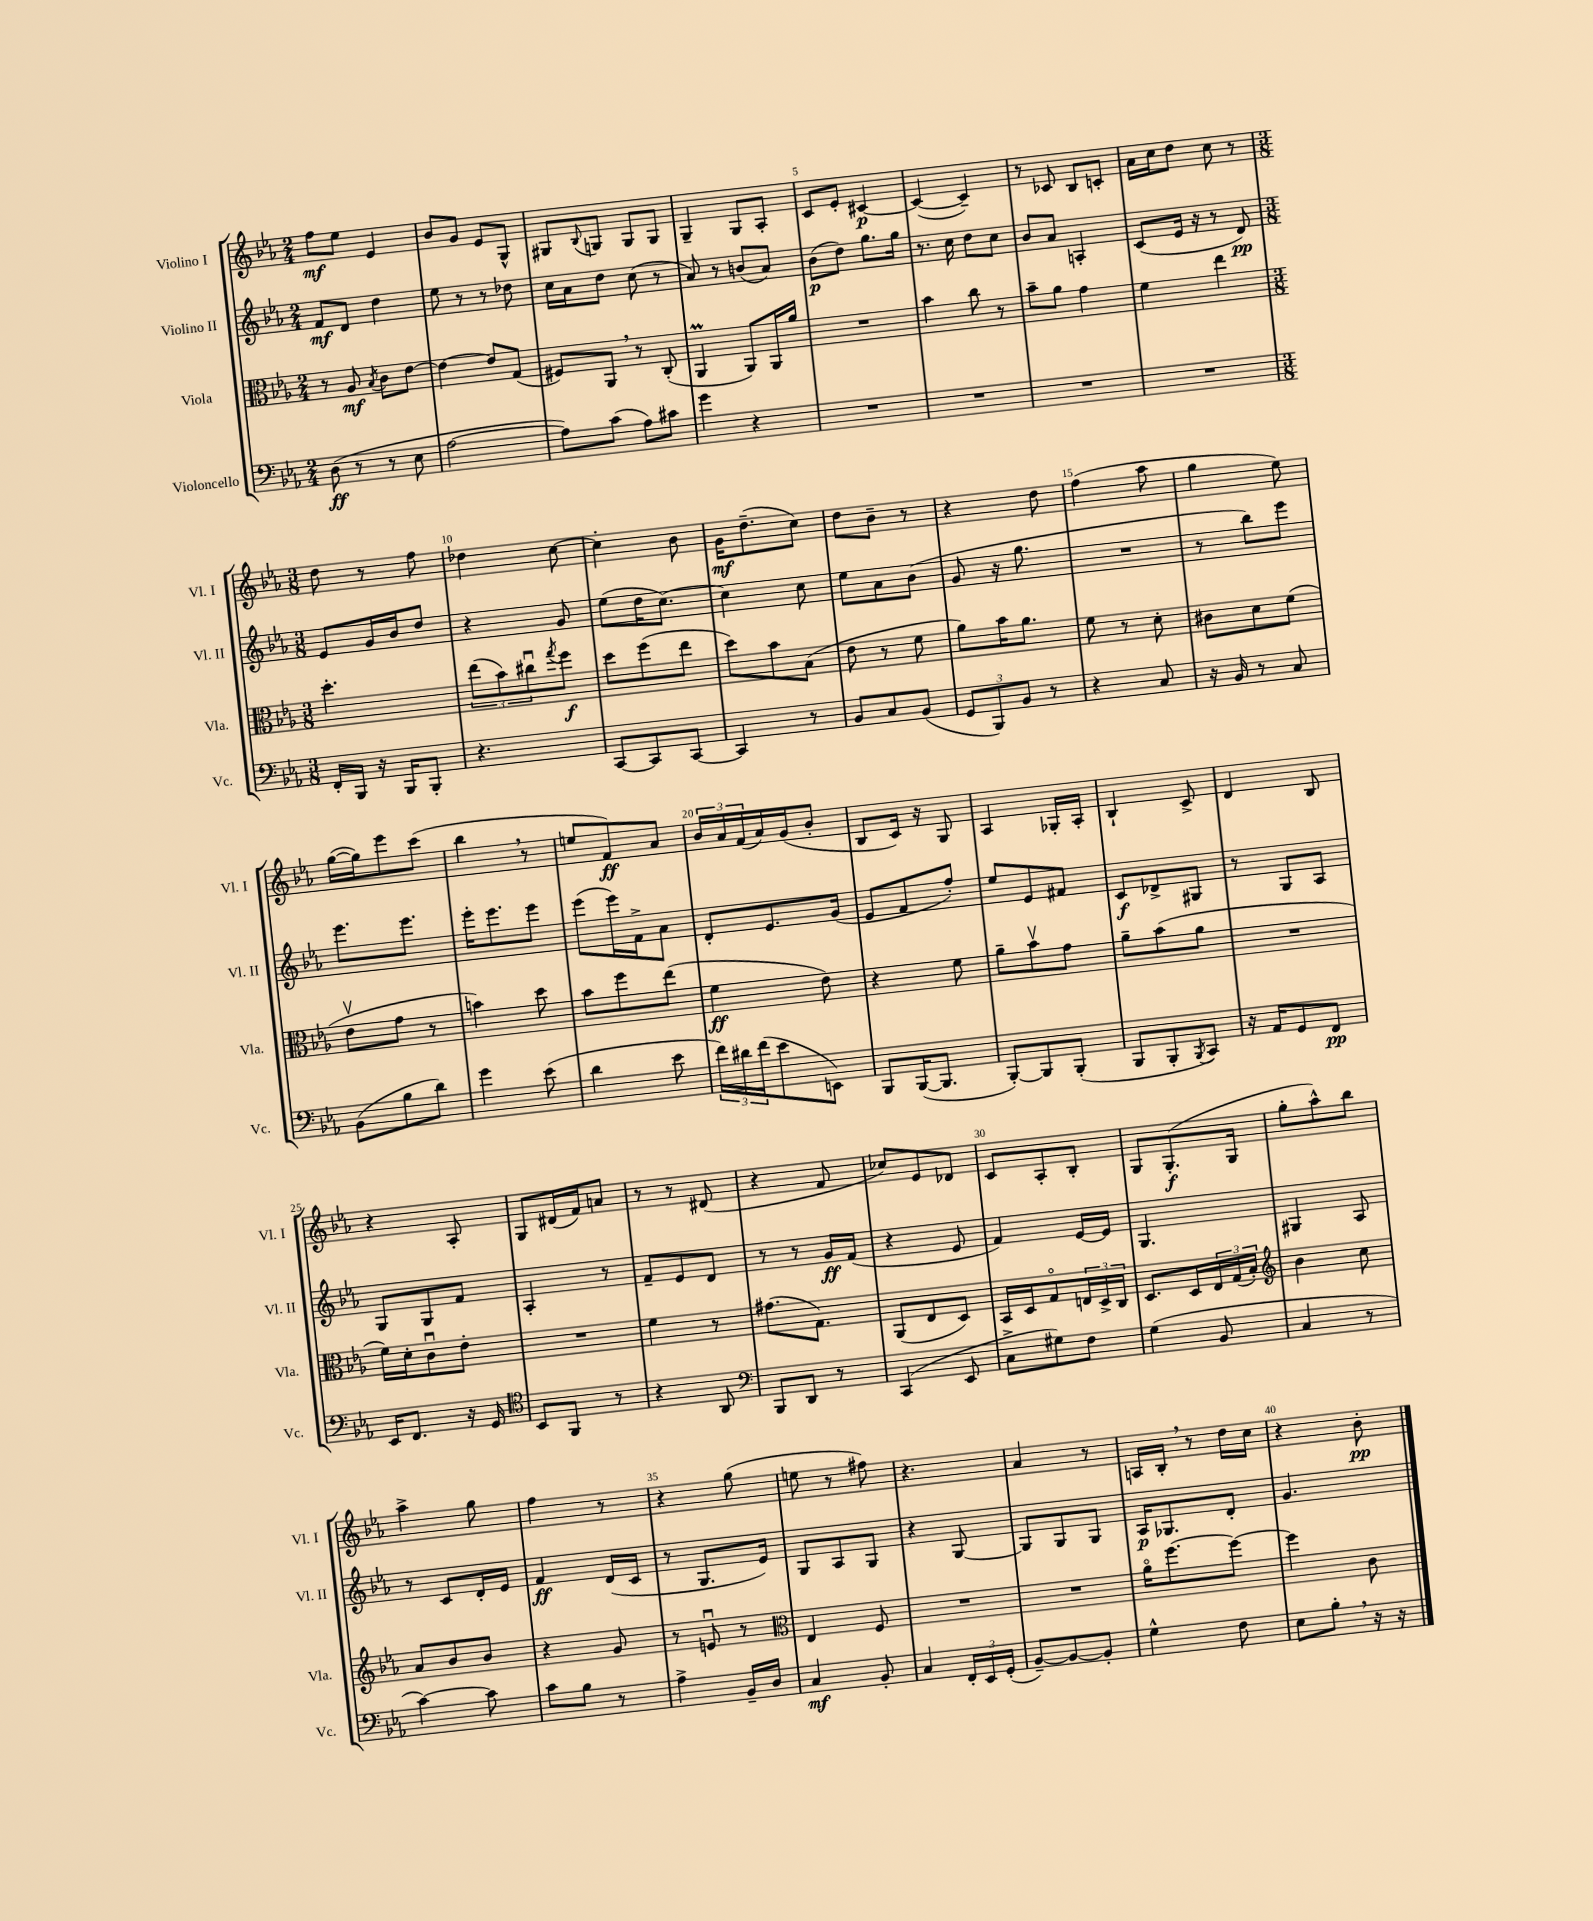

**kern	**dynam	**kern	**dynam	**kern	**dynam	**kern	**dynam
*part4	*part4	*part3	*part3	*part2	*part2	*part1	*part1
*staff4	*staff4	*staff3	*staff3	*staff2	*staff2	*staff1	*staff1
*I"Violoncello	*	*I"Viola	*	*I"Violino II	*	*I"Violino I	*
*I'Vc.	*	*I'Vla.	*	*I'Vl. II	*	*I'Vl. I	*
*clefF4	*	*clefC3	*	*clefG2	*	*clefG2	*
*k[b-e-a-]	*	*k[b-e-a-]	*	*k[b-e-a-]	*	*k[b-e-a-]	*
*M2/4	*	*M2/4	*	*M2/4	*	*M2/4	*
=1	=1	=1	=1	=1	=1	=1	=1
(8D\	ff	8r	.	8f/L	mf	8ff\L	mf
8r	.	8A-/	mf	8d/J	.	8ee-\J	.
.	.	8qB-/	.	.	.	.	.
8r	.	8c\L	.	4dd\	.	4e-/	.
8E-\	.	[8e-\J	.	.	.	.	.
=2	=2	=2	=2	=2	=2	=2	=2
[2A-\	.	4e-\_	.	8ee-\	.	8b-/L	.
.	.	.	.	8r	.	8g/J	.
.	.	8e-/L]	.	8r	.	8e-/L	.
.	.	(8G/J	.	8dd-X\	.	8G^^/J	.
=3	=3	=3	=3	=3	=3	=3	=3
8A-\L])	.	8F#X/L)	.	16cc\LL	.	8G#X/L	.
.	.	.	.	16a-\J	.	.	.
.	.	.	.	.	.	8qqB-/	.
(8c\J	.	8AA-,/J	.	8dd\J	.	8Gn/J	.
8A-\L)	.	8r	.	(8cc\	.	8G/L	.
8c#X\J	.	(8C'/	.	8r	.	8G/J	.
=4	=4	=4	=4	=4	=4	=4	=4
4g\	.	4AA-M/	.	8a-/)	.	4G~/	.
.	.	.	.	8r	.	.	.
4r	.	8AA-/L)	.	(8bn/L	.	8G/L	.
.	.	16AA-/L	.	8a-/J)	.	8A-'/J	.
.	.	16a-/JJ	.	.	.	.	.
=5	=5	=5	=5	=5	=5	=5	=5
2r	.	2r	.	(8b-\L	p	8c/L	.
.	.	.	.	8dd\J)	.	8e-'/J	.
.	.	.	.	8.gg\L	.	[4c#X/	p
.	.	.	.	16gg\Jk	.	.	.
=6	=6	=6	=6	=6	=6	=6	=6
2r	.	4b-\	.	8.r	.	(4c#/_	.
.	.	.	.	16cc\	.	.	.
.	.	8cc\	.	8dd\L	.	4c#~/])	.
.	.	8r	.	8cc\J	.	.	.
=7	=7	=7	=7	=7	=7	=7	=7
2r	.	8b-~\L	.	8b-/L	.	8r	.
.	.	8a-\J	.	8a-/J	.	8c-X/	.
.	.	4g\	.	4An'/	.	8B-/L	.
.	.	.	.	.	.	8cn'/J	.
=8	=8	=8	=8	=8	=8	=8	=8
2r	.	4f\	.	(8c/L	.	16a-\LL	.
.	.	.	.	.	.	16cc\J	.
.	.	.	.	16e-/Jk	.	8dd\J	.
.	.	.	.	16r	.	.	.
.	.	4ee-\	.	8r	.	8cc\	.
.	.	.	.	8d/)	pp	8r	.
!!LO:LB:g=z
=9	=9	=9	=9	=9	=9	=9	=9
*M3/8	*	*M3/8	*	*M3/8	*	*M3/8	*
16FF'/LL	.	4.dd'\	.	8e-/L	.	8dd\	.
16BBB-/JJ	.	.	.	.	.	.	.
16r	.	.	.	16g/L	.	8r	.
16BBB-/KL	.	.	.	16b-/J	.	.	.
8BBB-'/J	.	.	.	8dd/J	.	8ff\	.
=10	=10	=10	=10	=10	=10	=10	=10
4.r	.	(12ee-\L	.	4r	.	4dd-X\	.
.	.	12b-\)	.	.	.	.	.
.	.	12cc#Xu\	.	.	.	.	.
.	.	8qgg/	.	.	.	.	.
.	.	8ff\J	f	8g/	.	[8cc\	.
=11	=11	=11	=11	=11	=11	=11	=11
[8CC/L	.	8dd\L	.	(8ee-\L	.	4cc'\]	.
8CC/]	.	(8ff\	.	16dd\K	.	.	.
.	.	.	.	[8.cc\J)	.	.	.
[8CC/J	.	8ee-\J	.	.	.	8b-\	.
=12	=12	=12	=12	=12	=12	=12	=12
4CC/]	.	8dd\L)	.	4cc\]	.	16g\KL	mf
.	.	.	.	.	.	(8.dd~\	.
.	.	8b-\	.	.	.	.	.
8r	.	(8B-\J	.	8cc\	.	8cc\J)	.
=13	=13	=13	=13	=13	=13	=13	=13
8BB-/L	.	8e-\	.	8ee-\L	.	8dd\L	.
8C/	.	8r	.	8a-\	.	8b-~\J	.
(8BB-/J	.	8f\	.	(8b-\J	.	8r	.
=14	=14	=14	=14	=14	=14	=14	=14
12GG/L	.	8a-\L)	.	8g/	.	4r	.
12BBB-/)	.	.	.	.	.	.	.
.	.	16b-\K	.	16r	.	.	.
12BB-/J	.	.	.	.	.	.	.
.	.	8.a-\J	.	8.gg\	.	.	.
8r	.	.	.	.	.	8dd\	.
=15	=15	=15	=15	=15	=15	=15	=15
4r	.	8f\	.	4.r	.	(4ff\	.
.	.	8r	.	.	.	.	.
8C/	.	8d'\	.	.	.	8aa-\	.
=16	=16	=16	=16	=16	=16	=16	=16
16r	.	8c#X\L	.	8r	.	4gg\	.
16BB-/	.	.	.	.	.	.	.
8r	.	8d\	.	8bb-\L)	.	.	.
8C/	.	(8f\J	.	8eee-\J	.	8ee-\)	.
!!LO:LB:g=z
=17	=17	=17	=17	=17	=17	=17	=17
(8BB-\L	.	8e-v\L	.	8.eee-\L	.	([16gg\LL	.
.	.	.	.	.	.	16gg\J])	.
8B-\	.	8g\J	.	.	.	8eee-\	.
.	.	.	.	8.eee-\J	.	.	.
8d\J)	.	8r	.	.	.	(8ccc\J	.
=18	=18	=18	=18	=18	=18	=18	=18
4g\	.	4bn\)	.	16eee-'\KL	.	4bb-,\	.
.	.	.	.	8.eee-\	.	.	.
(8e-\	.	8dd\	.	8eee-\J	.	8r	.
=19	=19	=19	=19	=19	=19	=19	=19
4d\	.	8b-\L	.	(8eee-\L	.	8een/L	.
.	.	8ff\	.	16eee-\L)	.	8f/)	ff
.	.	.	.	16f^\J	.	.	.
8e-\	.	(8ee-\J	.	8a-\J	.	8a-/J	.
=20	=20	=20	=20	=20	=20	=20	=20
24f\LL)	.	4f\	ff	8d'/L	.	24b-/LL	.
24d#X\	.	.	.	.	.	24a-/	.
(24f\J	.	.	.	.	.	(24f/	.
8e-\	.	.	.	8.e-/	.	16a-/)	.
.	.	.	.	.	.	(16g/J	.
8EEn\J)	.	8e-\)	.	.	.	8b-'/J	.
.	.	.	.	(16g/Jk	.	.	.
=21	=21	=21	=21	=21	=21	=21	=21
8BBB-/L	.	4r	.	8e-/L	.	8B-/L	.
([16BBB-/K	.	.	.	8f/	.	16c/Jk)	.
8.BBB-/J]	.	.	.	.	.	16r	.
.	.	8f\	.	8ff'/J)	.	8G/	.
=22	=22	=22	=22	=22	=22	=22	=22
[8BBB-'/L)	.	8a-~\L	.	8ee-/L	.	4A-/	.
8BBB-/]	.	8b-v\	.	8e-/	.	.	.
(8BBB-'/J	.	8g\J	.	8f#X/J	.	16G-X'/LL	.
.	.	.	.	.	.	16A-'/JJ	.
=23	=23	=23	=23	=23	=23	=23	=23
8BBB-/L	.	8a-~\L	.	8c/L	f	4B-`/	.
8BBB-'/	.	(8b-\	.	8d-X^/	.	.	.
8qBBB-/	.	.	.	.	.	.	.
8CC/J)	.	8a-\J	.	8G#X/J	.	8c^/	.
=24	=24	=24	=24	=24	=24	=24	=24
16r	.	4.r	.	8r	.	4d/	.
16AA-/KL	.	.	.	.	.	.	.
8GG/	.	.	.	8G/L	.	.	.
8FF/J	pp	.	.	8A-/J	.	8B-/	.
!!LO:LB:g=z
=25	=25	=25	=25	=25	=25	=25	=25
16EE-/KL	.	16f\LL)	.	8G/L	.	4r	.
8.FF/J	.	16d'\J	.	.	.	.	.
.	.	8cu\	.	8G/	.	.	.
16r	.	8e-'\J	.	8f/J	.	8A-'/	.
16GG/	.	.	.	.	.	.	.
=26	=26	=26	=26	=26	=26	=26	=26
*clefC4	*	*	*	*	*	*	*
8BB-/L	.	4.r	.	4A-'/	.	8G/L	.
8FF/J	.	.	.	.	.	(16d#X/L	.
.	.	.	.	.	.	16f/J)	.
8r	.	.	.	8r	.	8an/J	.
=27	=27	=27	=27	=27	=27	=27	=27
4r	.	4f\	.	8f~/L	.	8r	.
.	.	.	.	8e-/	.	8r	.
8AA-/	.	8r	.	8d/J	.	(8d#X/	.
=28	=28	=28	=28	=28	=28	=28	=28
*clefF4	*	*	*	*	*	*	*
8BBB-/L	.	(8.g#X\L	.	8r	.	4r	.
8DD/J	.	.	.	8r	.	.	.
.	.	8.G\J)	.	.	.	.	.
8r	.	.	.	16g/LL	ff	8f/	.
.	.	.	.	(16f/JJ	.	.	.
=29	=29	=29	=29	=29	=29	=29	=29
(4CC/	.	(8AA-/L	.	4r	.	8cc-X/L)	.
.	.	8E-/	.	.	.	8e-/	.
8EE-/	.	8D/J)	.	8e-/	.	8d-X/J	.
=30	=30	=30	=30	=30	=30	=30	=30
8C^\L	.	16BB-/LL	.	4f/)	.	8c/L	.
.	.	16D/J	.	.	.	.	.
8G#X\)	.	8G/	.	.	.	8A-'/	.
8F\J	.	24En/L	.	[16e-/LL	.	8B-'/J	.
.	.	24D^/	.	.	.	.	.
.	.	.	.	16e-/JJ]	.	.	.
.	.	24C/JJ	.	.	.	.	.
=31	=31	=31	=31	=31	=31	=31	=31
(4G\	.	8.D/L	.	4.G/	.	8G/L	.
.	.	.	.	.	.	(8.G'/	f
.	.	16D/L	.	.	.	.	.
8BB-/	.	24E-/	.	.	.	.	.
.	.	(24G/	.	.	.	.	.
.	.	.	.	.	.	16G/Jk	.
.	.	24B-'/JJ)	.	.	.	.	.
=32	=32	=32	=32	=32	=32	=32	=32
*	*	*clefG2	*	*	*	*	*
4C/	.	4b-\	.	4G#X/	.	8gg'\L	.
.	.	.	.	.	.	8aa-^^\)	.
8r	.	8cc\	.	8A-/	.	8bb-\J	.
!!LO:LB:g=z
=33	=33	=33	=33	=33	=33	=33	=33
[4c\)	.	8a-/L	.	8r	.	4aa-^\	.
.	.	8b-/	.	8c/L	.	.	.
8c\]	.	8b-/J	.	16d'/L	.	8gg\	.
.	.	.	.	16e-/JJ	.	.	.
=34	=34	=34	=34	=34	=34	=34	=34
8c\L	.	4r	.	4f/	ff	4ff\	.
8B-\J	.	.	.	.	.	.	.
8r	.	8g/	.	(16d/LL	.	8r	.
.	.	.	.	16c/JJ	.	.	.
=35	=35	=35	=35	=35	=35	=35	=35
4A-^\	.	8r	.	8r	.	4r	.
.	.	8enu/	.	8.G/L	.	.	.
16BB-~/LL	.	8r	.	.	.	(8gg\	.
16D/JJ	.	.	.	16e-/Jk)	.	.	.
=36	=36	=36	=36	=36	=36	=36	=36
*	*	*clefC3	*	*	*	*	*
4C/	mf	4E-/	.	8G/L	.	8een\	.
.	.	.	.	8A-/	.	8r	.
8BB-'/	.	8F/	.	8G/J	.	8ff#X\)	.
=37	=37	=37	=37	=37	=37	=37	=37
4C/	.	4.r	.	4r	.	4.r	.
24FF'/LL	.	.	.	[8G/	.	.	.
24EE-/	.	.	.	.	.	.	.
(24GG'/JJ	.	.	.	.	.	.	.
=38	=38	=38	=38	=38	=38	=38	=38
[8BB-~/L)	.	4.r	.	8G/L]	.	4a-/	.
8BB-/_	.	.	.	8G/	.	.	.
8BB-'/J]	.	.	.	8G/J	.	8r	.
=39	=39	=39	=39	=39	=39	=39	=39
4G^^\	.	16a-\KL	.	16A-/KL	p	16An/LL	.
.	.	[8.ff\	.	8.G-X/	.	16B-',/JJ	.
.	.	.	.	.	.	8r	.
8F\	.	8ff\J_	.	8d'/J	.	16dd\LL	.
.	.	.	.	.	.	16cc\JJ	.
=40	=40	=40	=40	=40	=40	=40	=40
8E-\L	.	4ff\]	.	4.g/	.	4r	.
8B-',\J	.	.	.	.	.	.	.
16r	.	8c\	.	.	.	8b-'\	pp
16r	.	.	.	.	.	.	.
==	==	==	==	==	==	==	==
*-	*-	*-	*-	*-	*-	*-	*-
